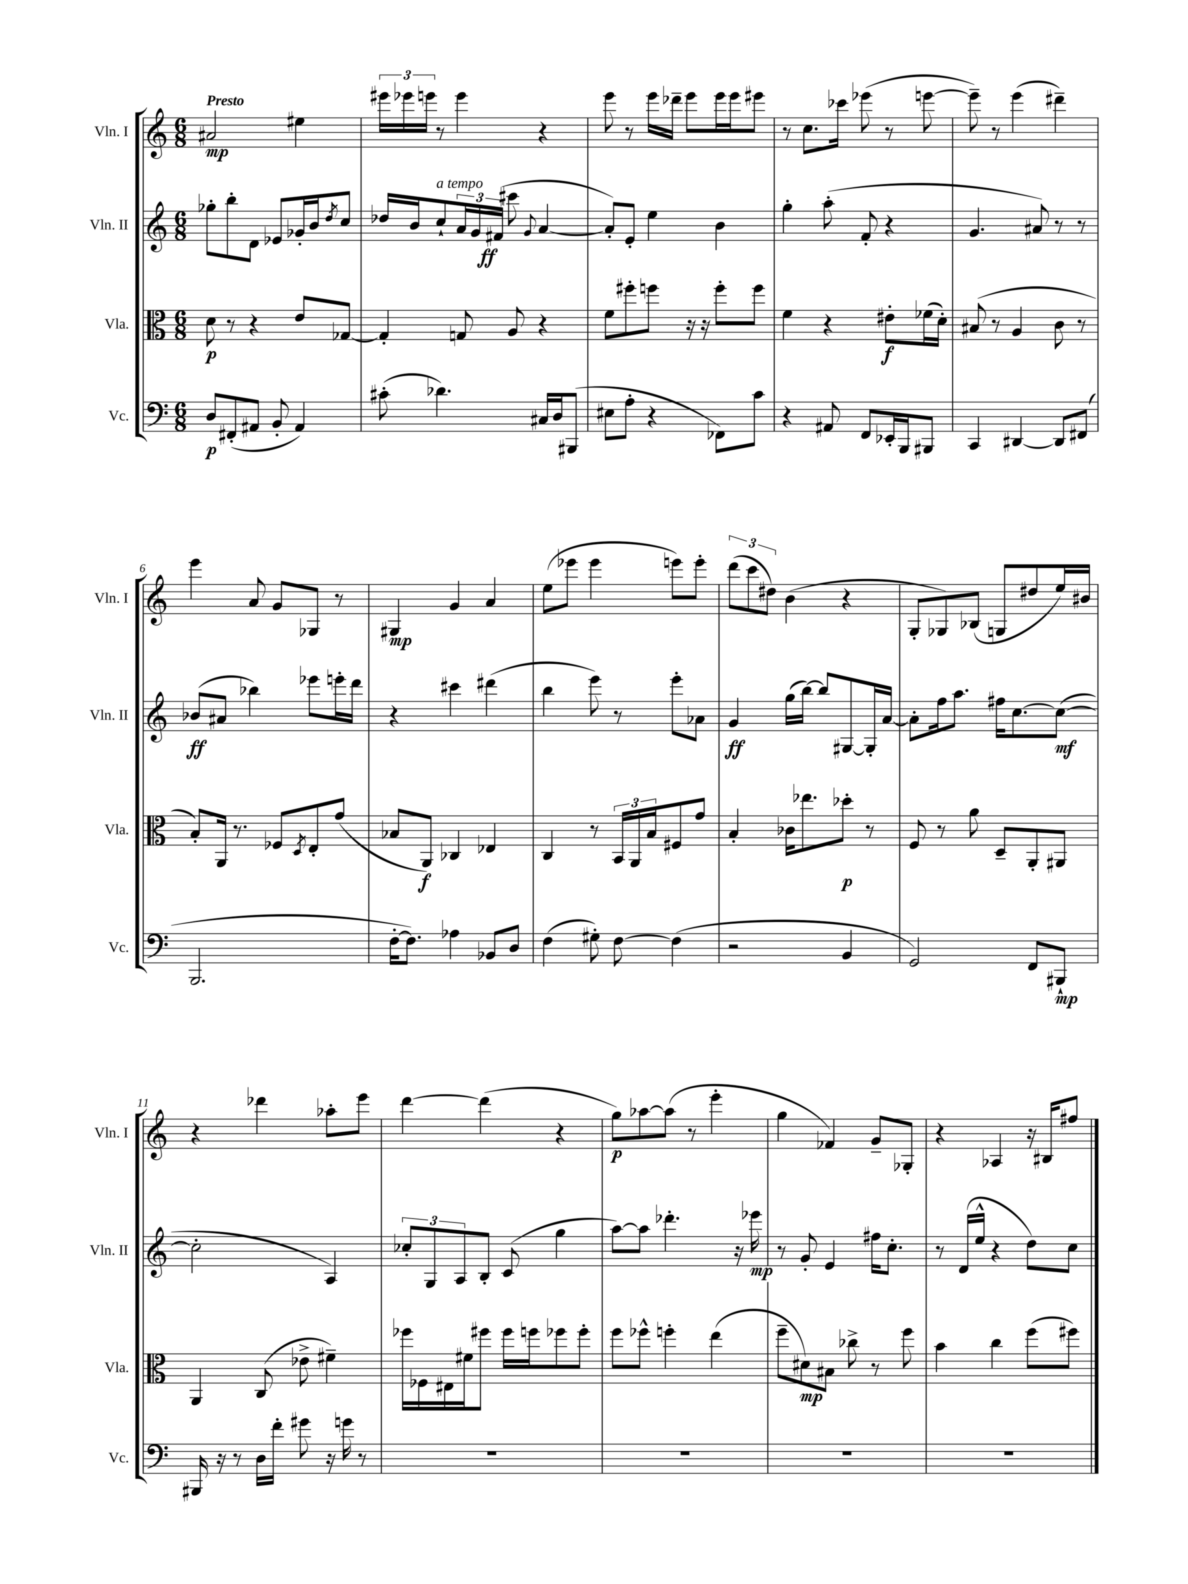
<<
\new StaffGroup <<
\new Staff = "s0" \with { instrumentName = "Vln. I" shortInstrumentName = "Vln. I" } {
    \clef treble \key c \major \numericTimeSignature \time 6/8 \tempo "Presto"
    ais'2\mp eis''4 |
    \tuplet 3/2 { eis'''16 ees'''16 e'''16 } r8 e'''4 r4 |
    e'''8 r8 e'''16 des'''16-- e'''8 e'''16 e'''16 eis'''8 |
    r8 c''8. ces'''16 ees'''8( r8 e'''8~ |
    e'''8--) r8 e'''4( dis'''4--) |
    e'''4 a'8 g'8 ges8 r8 |
    gis4\mp g'4 a'4 |
    e''8( ees'''8 ees'''4 e'''8) e'''8-. |
    \tuplet 3/2 { d'''8( c'''8 dis''8) } b'4( r4 |
    g8-. ges8) bes8( g8 dis''8 e''16) bis'16 |
    r4 des'''4 aes''8-. e'''8 |
    d'''4~ d'''4( r4 |
    g''8\p) aes''8~ aes''8( r8 e'''4-. |
    g''4 fes'4) g'8-- ges8-. |
    r4 aes4 r16 bis16 fis''8 \bar "|." |
}
\new Staff = "s1" \with { instrumentName = "Vln. II" shortInstrumentName = "Vln. II" } {
    \clef treble \key c \major \numericTimeSignature \time 6/8
    ges''8-. b''8-. d'8 ees'8 ges'16-. b'16 \acciaccatura { d''8 } c''8 |
    des''16 b'16 c''8-!^\markup { \italic "a tempo" } \tuplet 3/2 { a'16 g'16 fis'16\ff( } cis'''8 \appoggiatura { g'8 } a'4~ |
    a'8-.) e'8-. e''4 b'4 |
    g''4-. a''8-.( f'8-. r4 |
    g'4. ais'8) r8 r8 |
    bes'8\ff( ais'8 bes''4) ees'''8 e'''16-. d'''16 |
    r4 cis'''4 dis'''4( |
    b''4 e'''8) r8 e'''8-. aes'8 |
    g'4\ff g''16( b''16~) b''8 gis8~ gis16-. a'16~ |
    a'8-. f''16 a''8. fis''16 c''8.~ c''8~\mf( |
    c''2-. a4) |
    \tuplet 3/2 { ces''8-. g8 a8 } b8-. c'8( g''4 |
    a''8~) a''8 des'''4.-. r16 ees'''16\mp |
    r8 g'8-. e'4 fis''16 c''8.-. |
    r8 d'16( e''16-^ r4 d''8) c''8 \bar "|." |
}
\new Staff = "s2" \with { instrumentName = "Vla." shortInstrumentName = "Vla." } {
    \clef alto \key c \major \numericTimeSignature \time 6/8
    d'8\p r8 r4 e'8 ges8~ |
    ges4-. g8 a8 r4 |
    f'8 fis''8-. f''8 r16 r16 f''8-. f''8 |
    f'4 r4 eis'8-.\f fes'16( d'16-.) |
    bis8( r8 a4 c'8 r8 |
    b8-.) a,16 r8. fes8 \acciaccatura { d8 } e8-. g'8( |
    bes8 a,8\f) ces4 ees4 |
    c4 r8 \tuplet 3/2 { b,16 a,16 b16 } fis8 g'8 |
    b4-. ces'16 ees''8. des''8-.\p r8 |
    f8 r8 a'8 d8-- a,8-. ais,8 |
    a,4 c8( ees'8-> fis'4--) |
    fes''16 fes16 eis16 fis'16 fis''8 fis''16 f''16 fes''8 fes''8-. |
    f''8 fes''8-^ f''4-. e''4( |
    f''8-- dis'8\mp) bis8 ces''8-> r8 f''8 |
    b'4 c''4 f''8( fis''8) \bar "|." |
}
\new Staff = "s3" \with { instrumentName = "Vc." shortInstrumentName = "Vc." } {
    \clef bass \key c \major \numericTimeSignature \time 6/8
    d8\p fis,8-.( ais,8 b,8-. ais,4) |
    cis'8-.( des'4.) cis16 d16 bis,,8( |
    eis8 a8-. r4 fes,8) c'8 |
    r4 ais,8 f,8 ees,16-. b,,16 bis,,8 |
    c,4 dis,4~ dis,8 fis,8( |
    b,,2. |
    f16~-. f8.) aes4 bes,8 d8 |
    f4( gis8-.) f8~ f4( |
    r2 b,4 |
    g,2) f,8 bis,,8-!\mp |
    bis,,16 r16 r8 d16 f'16-. gis'8 r16 g'16 r8 |
    R2. |
    R2. |
    R2. |
    R2. \bar "|." |
}
>>
>>
